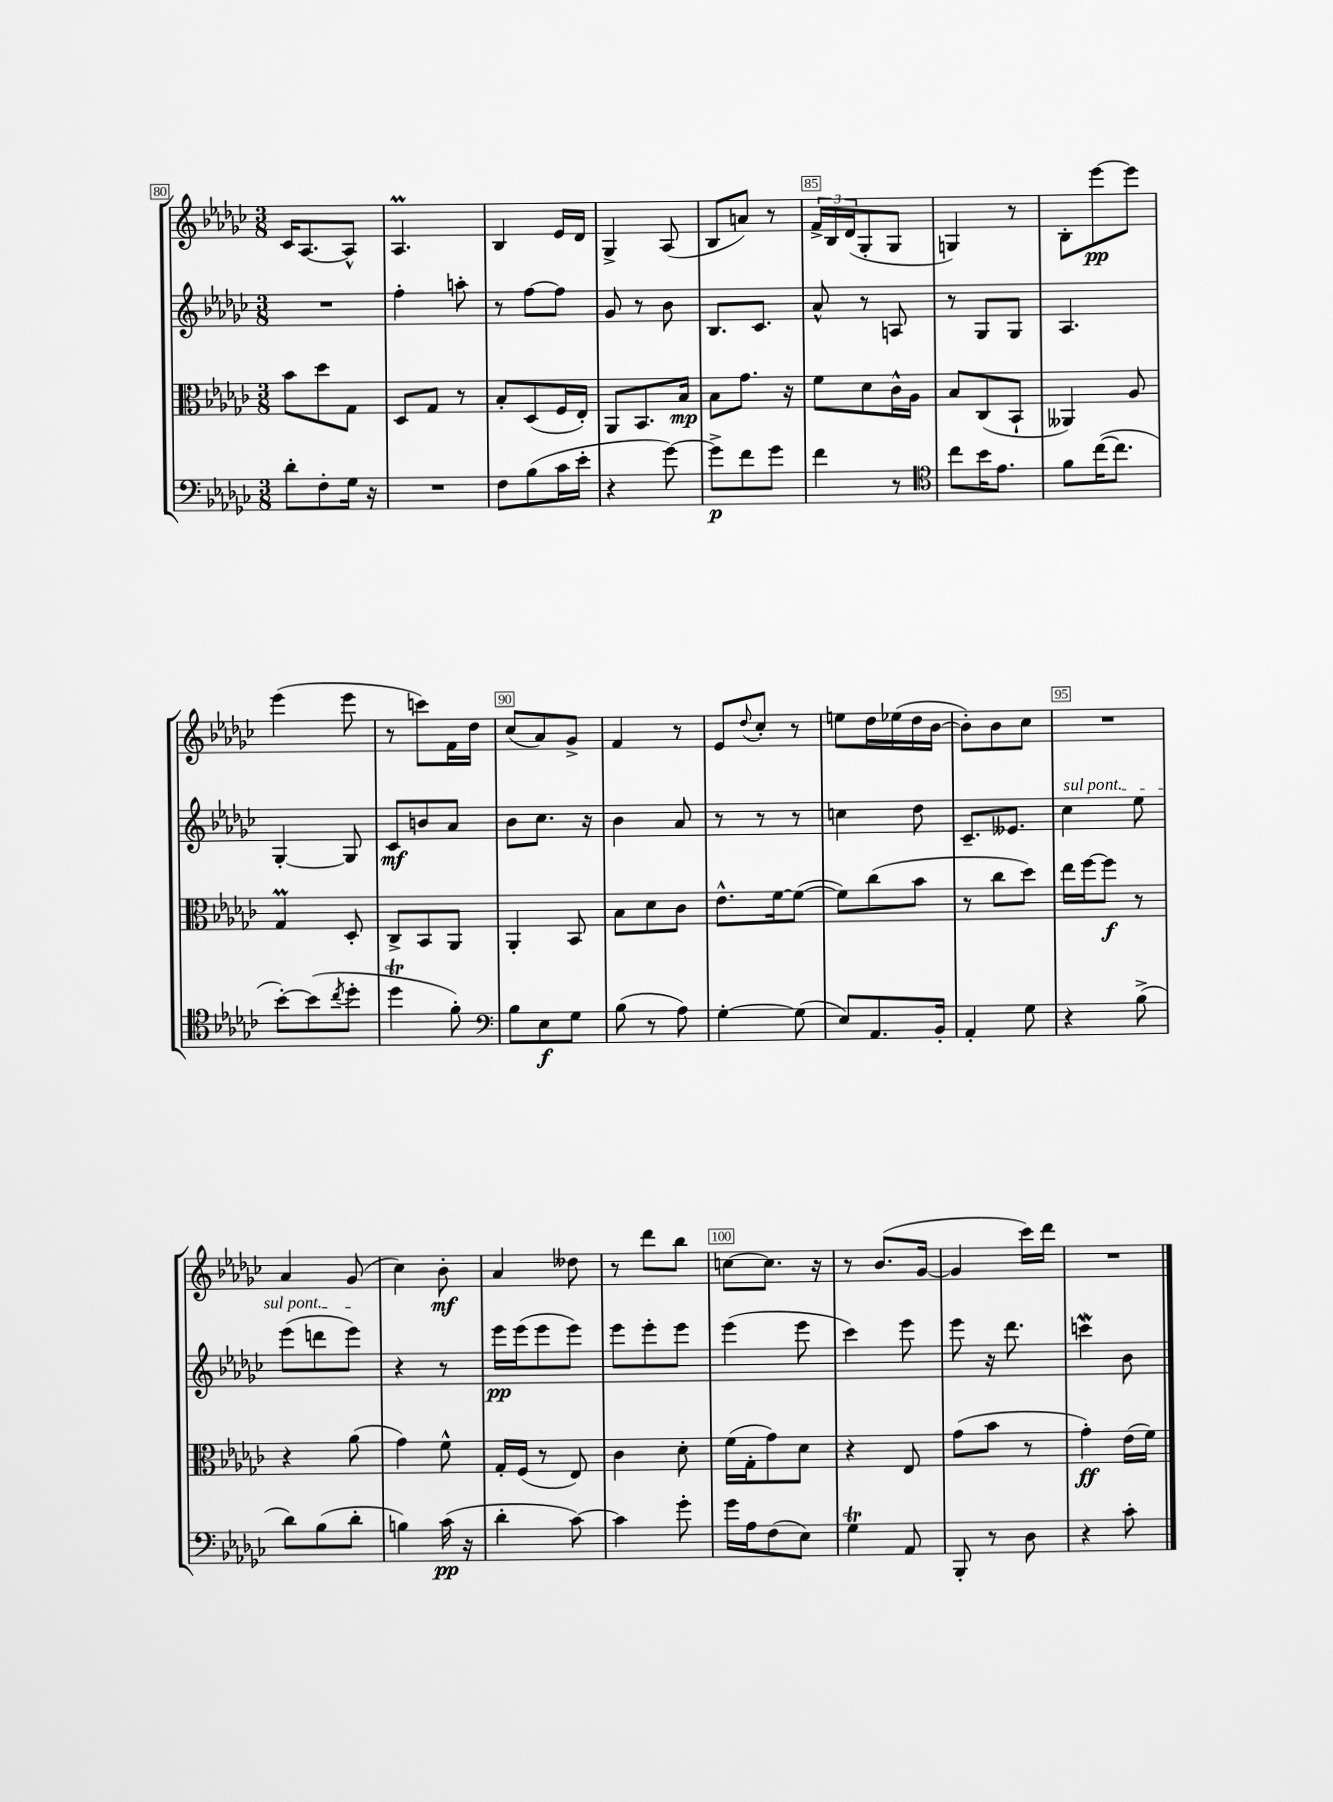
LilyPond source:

<<
\new StaffGroup <<
\new Staff = "s0" {
    \clef treble \key ges \major \numericTimeSignature \time 3/8
    ces'16 aes8.~ aes8-^ |
    aes4.\prall |
    bes4 ees'16 des'16 |
    ges4-> aes8( |
    bes8 a'8) r8 |
    \tuplet 3/2 { f'16-> bes16 des'16( } ges8-. ges8 |
    g4) r8 |
    bes8-. ees'''8~\pp ees'''8 |
    ees'''4( ees'''8 |
    r8 c'''8) f'16 des''16 |
    ces''8( aes'8) ges'8-> |
    f'4 r8 |
    ees'8 \appoggiatura { des''8 } ces''8-. r8 |
    e''8 des''16 ees''16( des''16 bes'16~ |
    bes'8-.) bes'8 ces''8 |
    R4. |
    aes'4 ges'8( |
    ces''4) bes'8-.\mf |
    aes'4 deses''8 |
    r8 des'''8 bes''8 |
    c''8~ c''8. r16 |
    r8 bes'8.( ges'16~ |
    ges'4 ces'''16) des'''16 |
    R4. \bar "|." |
}
\new Staff = "s1" {
    \clef treble \key ges \major \numericTimeSignature \time 3/8
    R4. |
    f''4-. a''8-. |
    r8 f''8~ f''8 |
    ges'8 r8 bes'8 |
    bes8. ces'8. |
    aes'8-^ r8 a8 |
    r8 ges8 ges8 |
    aes4. |
    ges4~-. ges8 |
    ces'8\mf b'8 aes'8 |
    bes'8 ces''8. r16 |
    bes'4 aes'8 |
    r8 r8 r8 |
    c''4 des''8 |
    ces'8.-- eeses'8. |
    \once \override TextSpanner.bound-details.left.text = \markup { \italic "sul pont." } ces''4\startTextSpan ees''8 |
    ees'''8( d'''8 ees'''8\stopTextSpan) |
    r4 r8 |
    ees'''16\pp ees'''16( ees'''8 ees'''8) |
    ees'''8 ees'''8-. ees'''8 |
    ees'''4( ees'''8 |
    ces'''4) ees'''8 |
    ees'''8 r16 des'''8. |
    c'''4\mordent bes'8 \bar "|." |
}
\new Staff = "s2" {
    \clef alto \key ges \major \numericTimeSignature \time 3/8
    bes'8 des''8 ges8 |
    des8 ges8 r8 |
    bes8-. des8( f16 ees16-.) |
    aes,8 bes,8. bes16\mp |
    bes8 ges'8. r16 |
    f'8 des'8 ces'16-^ aes16 |
    bes8 ces8( bes,8-! |
    aeses,4) aes8 |
    ges4\prall des8-. |
    ces8-> bes,8 aes,8 |
    aes,4-. bes,8 |
    bes8 des'8 ces'8 |
    ees'8.-^ f'16~ f'8~( |
    f'8) ces''8( bes'8 |
    r8 ces''8 des''8) |
    ees''16 f''16~ f''8\f r8 |
    r4 aes'8( |
    ges'4) f'8-^ |
    ges16-. f16( r8 ees8) |
    ces'4 des'8-. |
    f'16( ges16-. ges'8) des'8 |
    r4 ees8 |
    ges'8( bes'8 r8 |
    ges'4-.\ff) ees'16( f'16) \bar "|." |
}
\new Staff = "s3" {
    \clef bass \key ges \major \numericTimeSignature \time 3/8
    des'8-. f8-. ges16 r16 |
    R4. |
    f8 bes8( ces'16 ees'16-. |
    r4 ges'8~) |
    ges'8->\p f'8 ges'8 |
    f'4 r8 |
    \clef tenor ces''8 bes'16 ees'8. |
    f'8 ces''16~( ces''8. |
    bes'8~-.) bes'8( \acciaccatura { ces''8 } des''8-. |
    des''4\trill f'8-.) |
    \clef bass bes8 ees8\f ges8 |
    bes8( r8 aes8) |
    ges4~-. ges8( |
    ees8) aes,8. bes,16-. |
    aes,4-. ges8 |
    r4 bes8->( |
    des'8) bes8( des'8-. |
    b4) ces'16\pp( r16 |
    des'4-. ces'8~) |
    ces'4 ges'8-. |
    ges'16 aes16 f8( ees8) |
    ges4\trill aes,8 |
    bes,,8-. r8 des8 |
    r4 ces'8-. \bar "|." |
}
>>
>>
\layout { \context { \Score currentBarNumber = #80 \override BarNumber.break-visibility = ##(#f #t #t) barNumberVisibility = #(every-nth-bar-number-visible 5) \override BarNumber.stencil = #(make-stencil-boxer 0.1 0.3 ly:text-interface::print) } }
